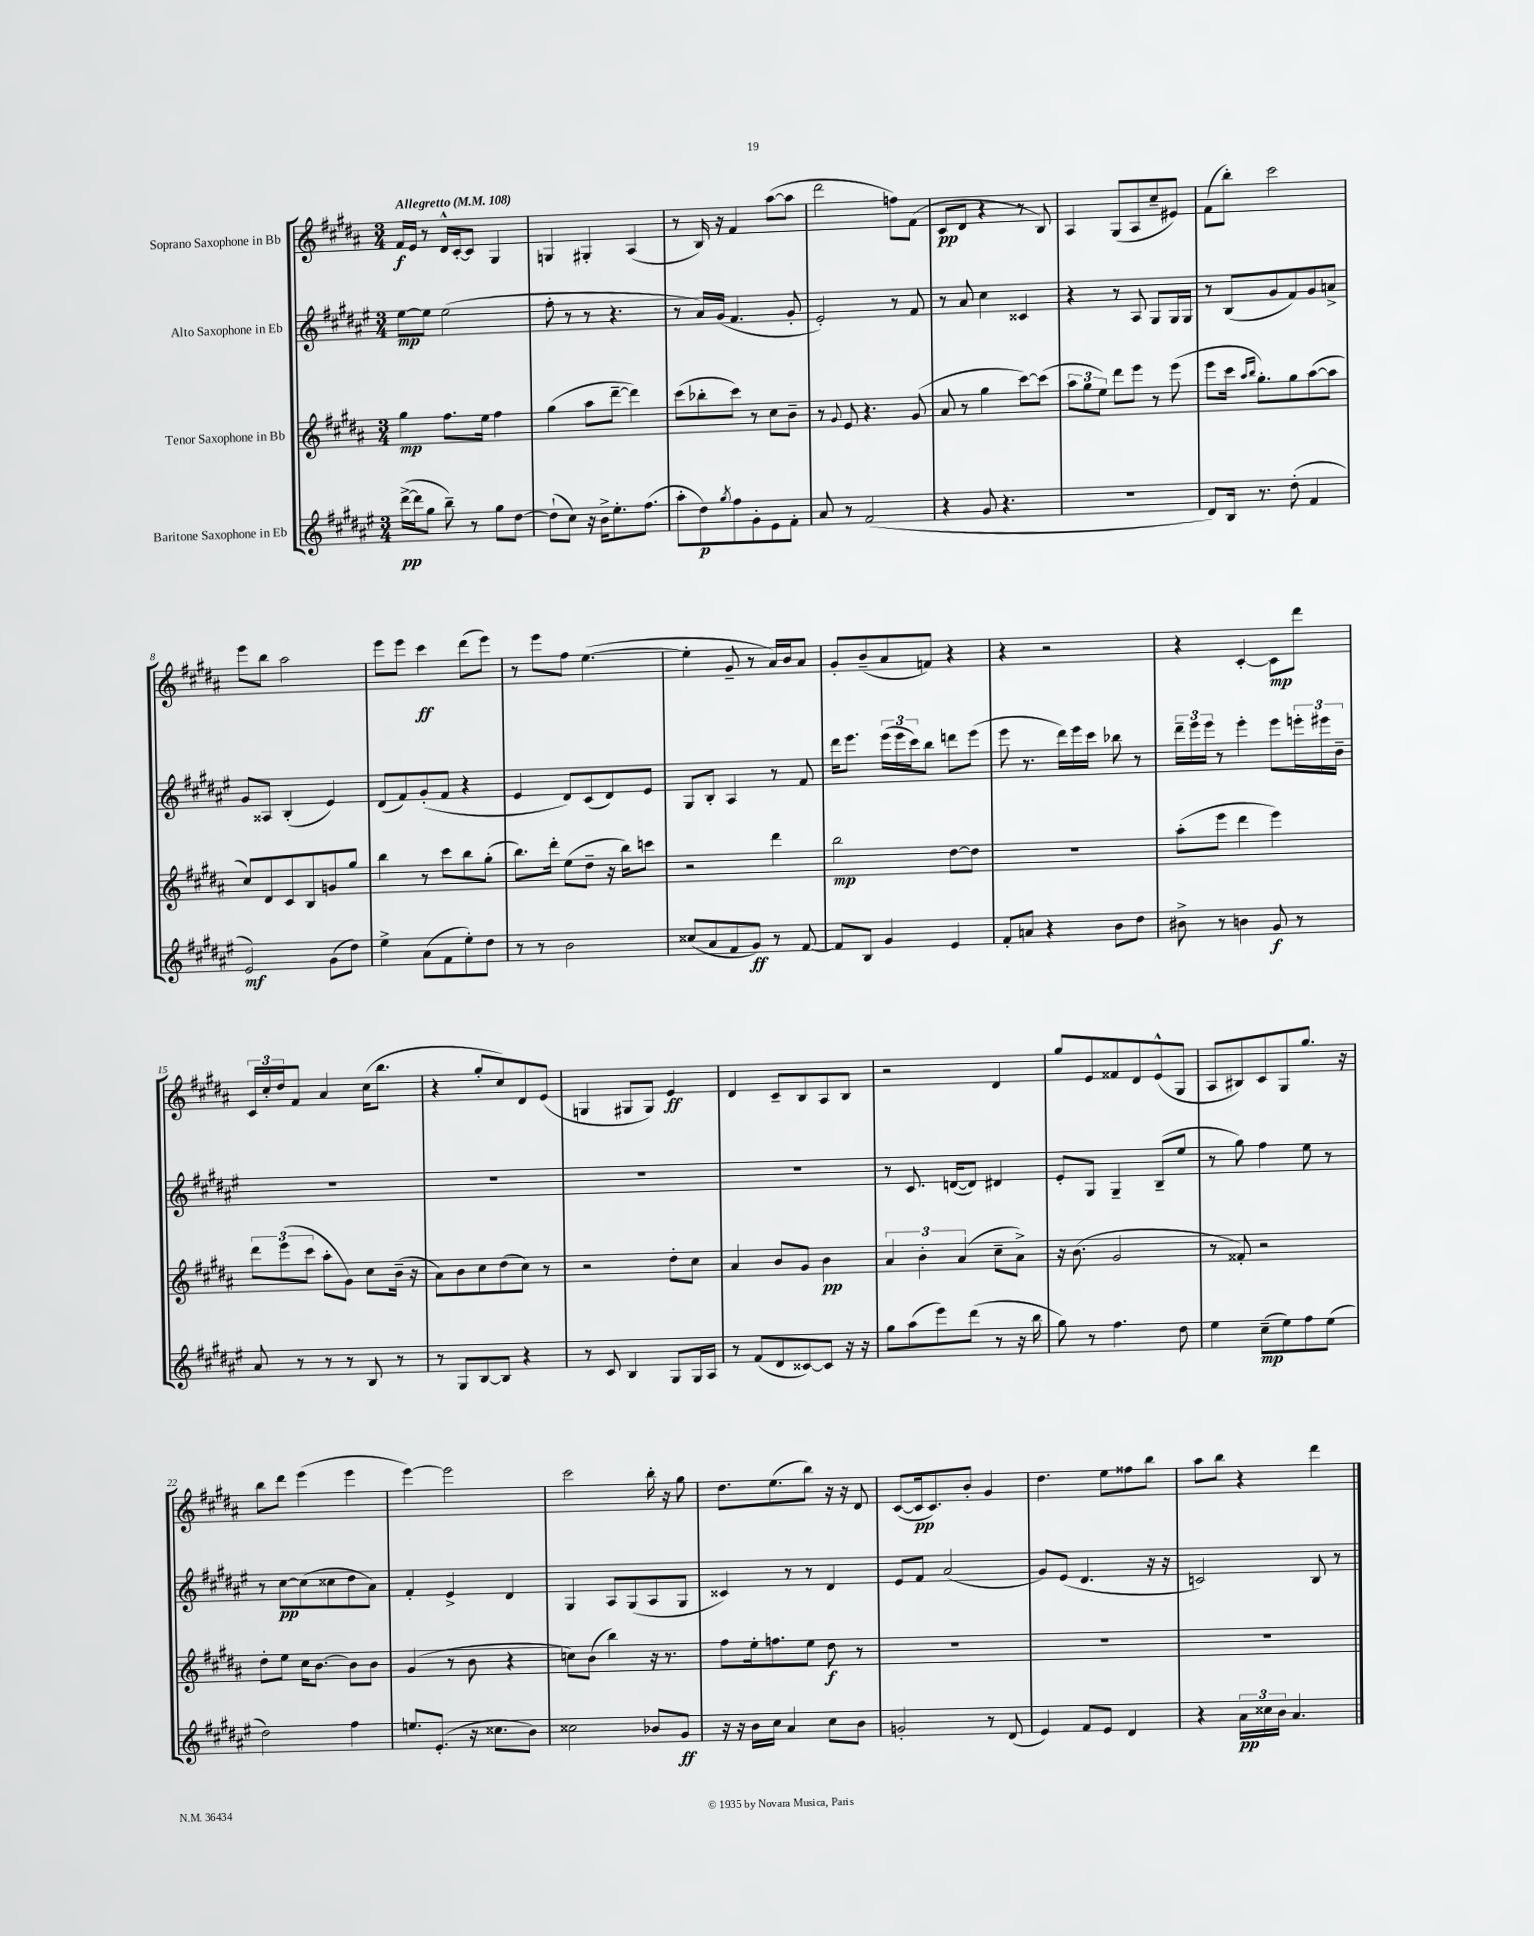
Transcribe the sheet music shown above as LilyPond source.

<<
\new StaffGroup <<
\new Staff = "s0" \with { instrumentName = "Soprano Saxophone in Bb" } {
    \clef treble \key b \major \numericTimeSignature \time 3/4 \tempo "Allegretto" 4 = 108
    fis'16\f e'16 r8 dis'16-^ cis'16~-. cis'8 gis4 |
    g4 gis4-. ais4( |
    r8 b16) r16 fis'4 ais''8~( ais''8 |
    dis'''2 f''8) fis'8( |
    cis'8\pp dis'8 r4 r8 b8) |
    ais4 gis8( ais8 cis''8-- eis'8) |
    fis'8( b''8-.) cis'''2 |
    e'''8 b''8 ais''2 |
    e'''8 e'''8 cis'''4\ff dis'''8( e'''8) |
    r8 e'''8 fis''8 e''4.~( |
    e''4-. gis'8-- r8 ais'16) b'16 ais'8 |
    gis'8-. b'8--( ais'8 f'8) r4 |
    r4 r2 |
    r4 cis'4~-. cis'8\mp dis'''8 |
    \tuplet 3/2 { cis'16 cis''16-. dis''16 } fis'8 ais'4 cis''16( b''8. |
    r4 gis''8-. cis''8) dis'8 e'8( |
    g4 gis8 gis8) e'4\ff |
    dis'4 cis'8-- b8 ais8 b8 |
    r2 dis'4 |
    gis''8 e'8 fisis'8 dis'8 e'8-^( gis8 |
    ais8 bis8) cis'8 gis8 gis''8. r16 |
    b''8 dis'''8 e'''4( e'''4 |
    e'''4~) e'''2 |
    cis'''2 b''16-. r16 gis''8 |
    dis''8. e''8.( b''8) r16 r16 dis'8 |
    cis'8~( cis'16\pp cis'8.) b'8-. gis'4 |
    dis''4. e''8 fisis''8 b''8 |
    ais''8 b''8 r4 dis'''4 \bar "|." |
}
\new Staff = "s1" \with { instrumentName = "Alto Saxophone in Eb" } {
    \clef treble \key fis \major \numericTimeSignature \time 3/4
    eis''8~\mp eis''8 eis''2( |
    fis''8-. r8 r8 r4. |
    r8 ais'16) gis'16( fis'4. gis'8-. |
    eis'2-.) r8 fis'8 |
    r8 ais'8 cis''4 cisis'4 |
    r4 r8 ais8 gis8 gis16 gis16 |
    r8 b8( gis'8 fis'8) gis'8 a'8-> |
    gis'8 aisis8 b4-.( eis'4) |
    dis'8( fis'8) gis'8-.( fis'8 r4 |
    eis'4 dis'8) cis'8( dis'8) eis'8 |
    gis8 b8-. ais4 r8 fis'8 |
    dis'''16 eis'''8. \tuplet 3/2 { eis'''16( eis'''16 cis'''16) } b''8 d'''8 eis'''8( |
    eis'''8 r8. dis'''16) eis'''16 cis'''16 bes''8 r8 |
    \tuplet 3/2 { dis'''16-- eis'''16 eis'''16 } r8 eis'''4-. eis'''8 \tuplet 3/2 { e'''16-. eis'''16 b'16-- } |
    R2. |
    R2. |
    R2. |
    R2. |
    r8 cis'8. d'16~( d'8) dis'4 |
    eis'8-. gis8 gis4-- b8--( eis''8 |
    r8 gis''8) fis''4 eis''8 r8 |
    r8 cis''8~\pp cis''8( cisis''8 dis''8 ais'8) |
    fis'4-. eis'4-> dis'4 |
    gis4 ais8 gis8( ais8 gis8 |
    cisis'4) r8 r8 dis'4 |
    eis'8 fis'8 ais'2( |
    gis'8) eis'8( dis'4. r16 r16 |
    c'2) b8 r8 \bar "|." |
}
\new Staff = "s2" \with { instrumentName = "Tenor Saxophone in Bb" } {
    \clef treble \key b \major \numericTimeSignature \time 3/4
    gis''4\mp fis''8. e''16 fis''4 |
    gis''4( ais''8 dis'''8~-- dis'''4) |
    cis'''8( bes''8-. cis'''8) r8 cis''8 b'8-- |
    r8 \appoggiatura { gis'8 } e'8 r4. gis'8( |
    ais'8 r8 gis''4 cis'''8~) cis'''8( |
    \tuplet 3/2 { ais''8 gis''8 e''8) } dis'''8 e'''8 r8 e'''8( |
    e'''8 cis'''16 \grace { ais''16 b''16 } gis''8.-.) gis''8 ais''8~( ais''8 |
    cis''8) dis'8 cis'8 b8 g'8 gis''8 |
    b''4 r8 cis'''8 b''8 gis''8-.( |
    b''8.) dis'''16-. e''8( dis''8-- r16 b''16) c'''8 |
    r2 dis'''4 |
    b''2\mp dis''8~ dis''8 |
    R2. |
    ais''8-.( e'''8 dis'''4 e'''4) |
    \tuplet 3/2 { dis'''8 e'''8( cis'''8 } ais''8-. gis'8) cis''8 b'16--( r16 |
    ais'8) b'8 cis''8 dis''8( cis''8) r8 |
    r2 dis''8-. cis''8 |
    ais'4 b'8 gis'8 b'4\pp |
    \tuplet 3/2 { ais'4 b'4-. ais'4( } cis''8-- ais'8->) |
    r16 b'8.( gis'2 |
    r8 fisis'8-.) r2 |
    dis''8-. e''8 cis''16 b'8.~ b'8 b'8 |
    gis'4( r8 b'8 r4 |
    c''8) b'8( b''4) r16 r8. |
    fis''8 e''16-. f''8. e''8 dis''8\f r8 |
    R2. |
    R2. |
    R2. \bar "|." |
}
\new Staff = "s3" \with { instrumentName = "Baritone Saxophone in Eb" } {
    \clef treble \key fis \major \numericTimeSignature \time 3/4
    dis'''16~->\pp( dis'''16 gis''8 b''8--) r8 gis''8 dis''8~ |
    dis''8-!( cis''8) r16 b'16-> eis''8.-. fis''8.( |
    ais''8-. dis''8\p) \acciaccatura { gis''8 } fis''8 gis'8-. eis'8 fis'8-. |
    ais'8 r8 fis'2( |
    r4 gis'8 r4. |
    R2. |
    dis'8) b16 r8. dis''8-.( fis'4 |
    eis'2\mf) gis'8( dis''8) |
    eis''4-> ais'8( fis'8 eis''8-.) dis''8 |
    r8 r8 b'2 |
    cisis''8( ais'8 fis'8 gis'8\ff) r8 fis'8~ |
    fis'8 b8 gis'4 eis'4 |
    fis'8-. a'8 r4 b'8 dis''8 |
    bis'8-> r8 b'4 gis'8\f r8 |
    ais'8 r8 r8 r8 b8 r8 |
    r8 gis8 b8~ b8 r4 |
    r8 cis'8 b4 gis8 gis16 ais16 |
    r8 fis'8( dis'8 cisis'8~) cisis'8 r16 r16 |
    gis''8 ais''8( eis'''8) dis'''8( r8 r16 b''16 |
    gis''8) r8 fis''4. dis''8 |
    eis''4 cis''8--\mp( eis''8) fis''8 eis''8( |
    dis''2) fis''4 |
    e''8. eis'8.-.( r16 cisis''8. b'8) |
    cisis''2 bes'8 gis'8\ff |
    r16 r16 b'16 cis''16 ais'4 cis''8 b'8 |
    g'2-. r8 dis'8( |
    eis'4) fis'8 eis'8 dis'4 |
    r4 \tuplet 3/2 { ais'16\pp cisis''16 b'16 } ais'4. \bar "|." |
}
>>
>>
